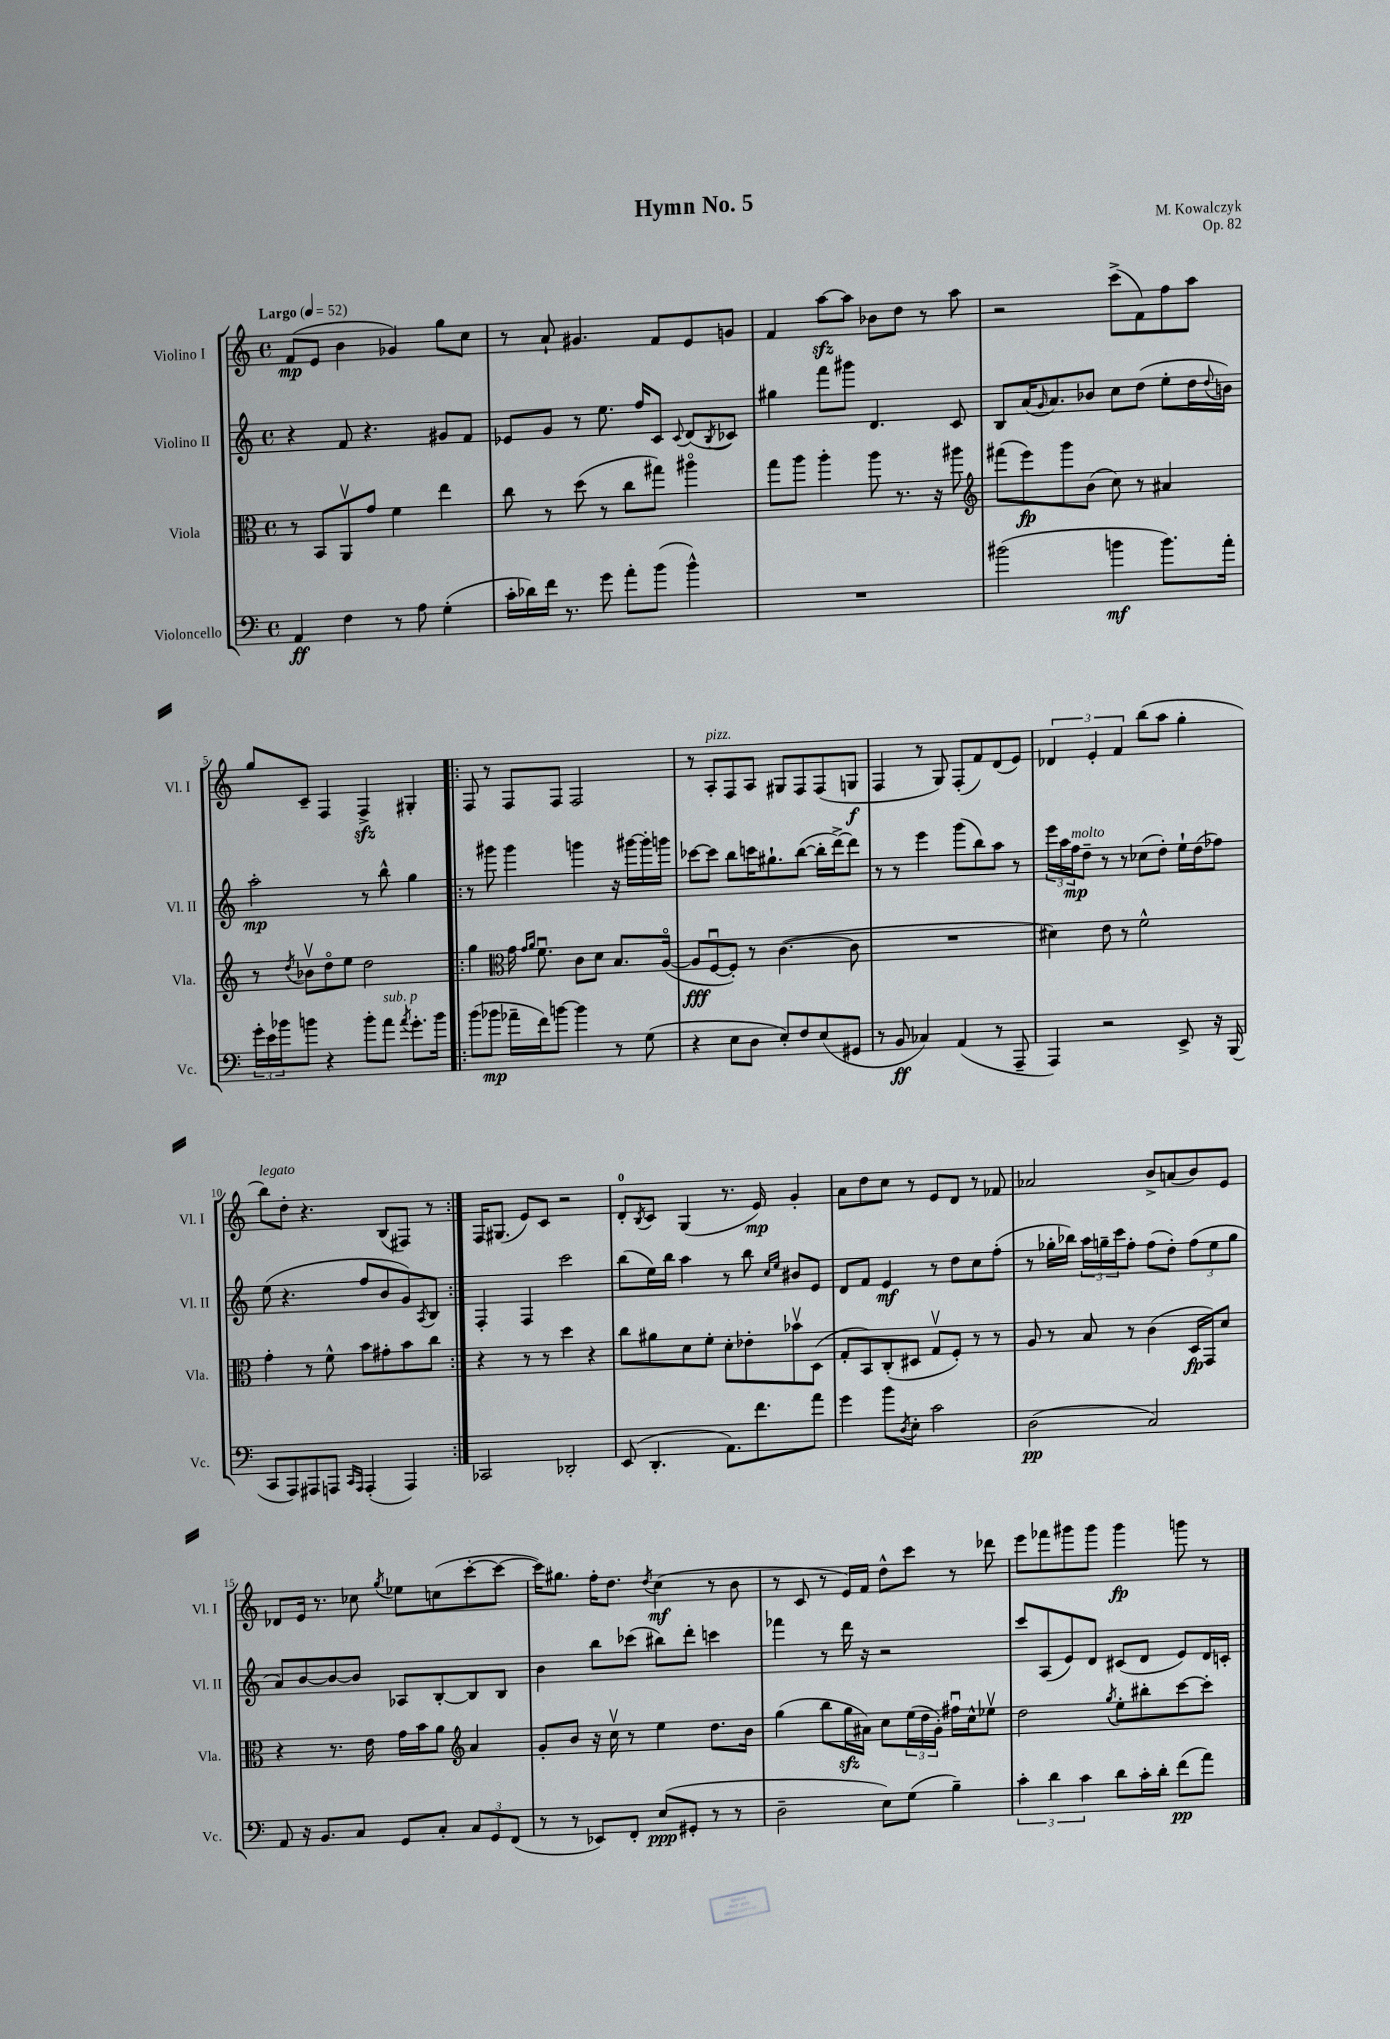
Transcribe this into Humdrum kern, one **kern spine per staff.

**kern	**dynam	**kern	**dynam	**kern	**dynam	**kern	**dynam
*part4	*part4	*part3	*part3	*part2	*part2	*part1	*part1
*staff4	*staff4	*staff3	*staff3	*staff2	*staff2	*staff1	*staff1
*I"Violoncello	*	*I"Viola	*	*I"Violino II	*	*I"Violino I	*
*I'Vc.	*	*I'Vla.	*	*I'Vl. II	*	*I'Vl. I	*
*clefF4	*	*clefC3	*	*clefG2	*	*clefG2	*
*k[]	*	*k[]	*	*k[]	*	*k[]	*
*M4/4	*	*M4/4	*	*M4/4	*	*M4/4	*
*met(c)	*	*met(c)	*	*met(c)	*	*met(c)	*
*MM52	*	*MM52	*	*MM52	*	*MM52	*
=1	=1	=1	=1	=1	=1	=1	=1
!	!	!	!	!	!	!LO:TX:a:B:t=Largo	!
4AA/	ff	8r	.	4r	.	(8f/L	mp
.	.	8BB/L	.	.	.	8e/J	.
4F\	.	8AAv/	.	8f/	.	4b\	.
.	.	8g/J	.	4.r	.	.	.
8r	.	4f\	.	.	.	4g-X/)	.
8A\	.	.	.	.	.	.	.
(4G'\	.	4ee\	.	8g#X/L	.	8gg\L	.
.	.	.	.	8f/J	.	8cc\J	.
=2	=2	=2	=2	=2	=2	=2	=2
16c'\LL	.	8cc\	.	8e-X/L	.	8r	.
16d-X\)	.	.	.	.	.	.	.
16f\JJ	.	8r	.	8g/J	.	8a`/	.
8.r	.	.	.	.	.	.	.
.	.	(8dd\	.	8r	.	4.g#X/	.
8g\	.	8r	.	8.ee\	.	.	.
8a'\L	.	8cc\L	.	.	.	.	.
.	.	.	.	16ff/KL	.	.	.
(8b\J	.	8gg#X\J)	.	8c/J	.	8f/L	.
.	.	.	.	8qqc/	.	.	.
4b^^\)	.	4aa#X\	.	(8d/L	.	8e/	.
.	.	.	.	8qB/	.	.	.
.	.	.	.	8c-X/J)	.	8gn/J	.
=3	=3	=3	=3	=3	=3	=3	=3
1r	.	8gg\L	.	4gg#X\	.	4f/	.
.	.	8aa\J	.	.	.	.	.
.	.	4aa'\	.	8fff\L	.	[8aazz\L	.
.	.	.	.	8ggg#X\J	.	8aa\J]	.
.	.	8aa\	.	4.d/	.	8b-X\L	.
.	.	8.r	.	.	.	8dd\J	.
.	.	.	.	.	.	8r	.
.	.	16r	.	.	.	.	.
.	.	8aa#X\	.	8c/	.	8aa\	.
=4	=4	=4	=4	=4	=4	=4	=4
*	*	*clefG2	*	*	*	*	*
(2b#X\	.	(8fff#X\L	.	8B/L	.	2r	.
.	.	8eee\)	fp	(16a/K	.	.	.
.	.	.	.	16qqg/	.	.	.
.	.	.	.	8.a/)	.	.	.
.	.	8ggg\	.	.	.	.	.
.	.	(8b\J	.	8b-X/J	.	.	.
4bn\	mf	8cc\)	.	8cc\L	.	(8ccc^\L	.
.	.	8r	.	(8dd\J	.	8f\)	.
8.b\L)	.	4a#X/	.	8ee'\L	.	8ff\	.
.	.	.	.	16dd\L	.	8aa\J	.
.	.	.	.	8qqdd/	.	.	.
16a'\Jk	.	.	.	16bn\JJ)	.	.	.
!!LO:LB:g=z
=5	=5	=5	=5	=5	=5	=5	=5
24g'\LL	.	8r	.	2aa'\	mp	8gg/L	.
24e\	.	.	.	.	.	.	.
24b-X\J	.	.	.	.	.	.	.
.	.	8qdd/	.	.	.	.	.
8bn\J	.	8b-Xv\L	.	.	.	8c~/J	.
4r	.	8dd\	.	.	.	4F/	.
.	.	8ee\J	.	.	.	.	.
8b'\L	.	2dd\	.	8r	.	4Fzz^/	.
!LO:TX:a:i:t=sub. p	!	!	!	!	!	!	!
8a\J	.	.	.	8bb^^\	.	.	.
8qa/	.	.	.	.	.	.	.
8.g'\L	.	.	.	4gg\	.	4G#X'/	.
16b\Jk	.	.	.	.	.	.	.
=6!|:	=6!|:	=6!|:	=6!|:	=6!|:	=6!|:	=6!|:	=6!|:
(8b\L	.	4gg\	.	8r	.	8F/	.
8b-X\J	mp	.	.	8ggg#X\	.	8r	.
*	*	*clefC3	*	*	*	*	*
16a-X~\LL	.	16g\	.	4ggg#\	.	8F/L	.
.	.	16qqg/LL	.	.	.	.	.
.	.	16qqa/JJ	.	.	.	.	.
16f\J)	.	8.fu\	.	.	.	.	.
[8bn\J	.	.	.	.	.	8F/J	.
4b\]	.	8c\L	.	4gggn\	.	2F/	.
.	.	8d\J	.	.	.	.	.
8r	.	8.B/L	.	16r	.	.	.
.	.	.	.	[16ggg#X\LL	.	.	.
(8G\	.	.	.	16ggg#'\]	.	.	.
.	.	([16A/Jk	.	16gggn\JJ	.	.	.
=7	=7	=7	=7	=7	=7	=7	=7
4r	.	8A/L]	fff	[8ccc-X\L	.	8r	.
!	!	!	!	!	!	!LO:TX:a:i:t=pizz.	!
.	.	[8Fu/	.	8ccc-\J]	.	8A'/L	.
8E\L	.	8F'/J])	.	8bb\L	.	8F/	.
8D\J	.	8r	.	16cccn\K	.	8A/J	.
.	.	.	.	8.gg#X`\	.	.	.
8E'/L)	.	([4.c\	.	.	.	8G#X/L	.
8F/	.	.	.	([8bb\J	.	8F/	.
(8E/	.	.	.	16bb'\LL]	.	(8F/	.
.	.	.	.	[16ddd^\J)	.	.	.
8GG#X/J	.	8c\]	.	8ddd\J]	.	8Gn/J	f
=8	=8	=8	=8	=8	=8	=8	=8
8r	.	1r	.	8r	.	4F/	.
8BB/	ff	.	.	8r	.	.	.
4C-X/)	.	.	.	4eee\	.	8r	.
.	.	.	.	.	.	8G/)	.
(4AA/	.	.	.	(8ggg\L	.	(8F'/L	.
.	.	.	.	8bb\)	.	8f/)	.
8r	.	.	.	8aa\J	.	(8d/	.
8AAA~/	.	.	.	8r	.	8e/J)	.
=9	=9	=9	=9	=9	=9	=9	=9
4AAA/)	.	4d#X\)	.	24eee\LL	.	6d-X/	.
.	.	.	.	24aa\	.	.	.
!	!	!	!	!LO:TX:a:i:t=molto	!	!	!
.	.	.	.	24ff\J	mp	.	.
.	.	.	.	8dd~\J	.	.	.
.	.	.	.	.	.	6e'/	.
2r	.	8e\	.	8r	.	.	.
.	.	.	.	.	.	6f/	.
.	.	8r	.	8r	.	.	.
.	.	2f^^\	.	(8cc-X\L	.	(8bb\L	.
.	.	.	.	8dd'\J)	.	8aa\J	.
8EE^/	.	.	.	16ee`\LL	.	4gg'\	.
.	.	.	.	(16dd\J	.	.	.
16r	.	.	.	8ff-X\J)	.	.	.
(16BBB/	.	.	.	.	.	.	.
!!LO:LB:g=z
=10	=10	=10	=10	=10	=10	=10	=10
!	!	!	!	!	!	!LO:TX:a:i:t=legato	!
8CC/L	.	4g'\	.	(8ee\	.	8bb\L)	.
8AAA/)	.	.	.	4.r	.	8dd'\J	.
8AAA#X/	.	8r	.	.	.	4.r	.
8AAAn/J	.	8f^^\	.	.	.	.	.
16qqCC/LL	.	.	.	.	.	.	.
16qqAAA/JJ	.	.	.	.	.	.	.
(4AAA'/	.	8b\L	.	8ff/L	.	.	.
.	.	8g#X'\	.	8b/	.	(8B/L	.
4AAA/)	.	8b\	.	8g/)	.	8F#X/J)	.
.	.	.	.	8qA/	.	.	.
.	.	8cc\J	.	8B/J	.	8r	.
=11:|!	=11:|!	=11:|!	=11:|!	=11:|!	=11:|!	=11:|!	=11:|!
2CC-X/	.	4r	.	4F'/	.	16F/KL	.
.	.	.	.	.	.	(8.G#X/J	.
.	.	8r	.	4F/	.	8e/L)	.
.	.	8r	.	.	.	8c/J	.
2DD-X'/	.	4dd\	.	2ccc\	.	2r	.
.	.	4r	.	.	.	.	.
=12	=12	=12	=12	=12	=12	=12	=12
(8EE/	.	8cc\L	.	(8bb\L	.	8d'/L	.
.	.	.	.	.	.	8qB/	.
4.DD'/	.	8a#X\	.	16ee\L)	.	8c/J	.
.	.	.	.	16bb\JJ	.	.	.
.	.	8d\	.	4aa\	.	(4G/	.
.	.	8f'\J	.	.	.	.	.
8.AA\L)	.	8d'\L	.	8r	.	8.r	.
.	.	8e-X'\	.	8bb\	.	.	.
8.f\	.	.	.	.	.	16e/)	mp
.	.	.	.	16qqcc/LL	.	.	.
.	.	.	.	16qqee/JJ	.	.	.
.	.	8b-Xv\	.	8b#X/L	.	4g'/	.
8a\J	.	(8D\J	.	8e/J	.	.	.
=13	=13	=13	=13	=13	=13	=13	=13
4g\	.	8G'/L	.	8d/L	.	8a\L	.
.	.	8BB/)	.	8f/J	.	8dd\	.
8b\L	.	(8C'/	.	4e/	mf	8cc\J	.
8qD/	.	.	.	.	.	.	.
8E'\J	.	8D#X/J	.	.	.	8r	.
2c\	.	8Gv/L	.	8r	.	8e/L	.
.	.	8F'/J)	.	8dd\L	.	8d/J	.
.	.	8r	.	8cc\	.	8r	.
.	.	8r	.	(8ff'\J	.	8f-X/	.
=14	=14	=14	=14	=14	=14	=14	=14
(2D\	pp	8A/	.	8r	.	2a-X/	.
.	.	8r	.	16gg-X'\LL	.	.	.
.	.	.	.	16bb-X\JJ)	.	.	.
.	.	8B/	.	24aa\LL	.	.	.
.	.	.	.	24ggn~\	.	.	.
.	.	.	.	24ccc\J	.	.	.
.	.	8r	.	8ff'\J	.	.	.
2C/)	.	(4c\	.	(8ff\L	.	8b^/L	.
.	.	.	.	8dd'\J)	.	(8an/	.
.	.	16D/LL	fp	(12ff\L	.	8b/)	.
.	.	16GG/J)	.	.	.	.	.
.	.	.	.	12ee\	.	.	.
.	.	8d/J	.	.	.	8e/J	.
.	.	.	.	12gg\J	.	.	.
!!LO:LB:g=z
=15	=15	=15	=15	=15	=15	=15	=15
8AA/	.	4r	.	8a/L)	.	8d-X/L	.
16r	.	.	.	[8b/	.	16e/Jk	.
8.BB/L	.	.	.	.	.	8.r	.
.	.	8.r	.	8b/_	.	.	.
8C/J	.	.	.	8b/J]	.	8cc-X\	.
.	.	16e\	.	.	.	.	.
.	.	.	.	.	.	8qgg/	.
8GG/L	.	16g\LL	.	8A-X/L	.	8ee-X\L	.
.	.	16b\J	.	.	.	.	.
8C'/J	.	8a\J	.	[8B'/	.	(8ccn\	.
*	*	*clefG2	*	*	*	*	*
12C/L	.	4a/	.	8B/]	.	[8ccc'\	.
12GG/	.	.	.	.	.	.	.
.	.	.	.	8B/J	.	8ccc\J_	.
(12FF/J	.	.	.	.	.	.	.
=16	=16	=16	=16	=16	=16	=16	=16
8r	.	8g'/L	.	4b\	.	16ccc\KL])	.
.	.	.	.	.	.	8.gg#X\J	.
8r	.	8b/J	.	.	.	.	.
8EE-X/L)	.	16r	.	8bb\L	.	16ff'\KL	.
.	.	16ccv\	.	.	.	8.dd\J	.
8FF'/J	.	8r	.	(8ccc-X\J	.	.	.
.	.	.	.	.	.	8qdd/	.
(8E/L	ppp	4ee\	.	8bb#X\L)	.	(4cc\	mf
8GG#X'/J	.	.	.	8ddd'\J	.	.	.
8r	.	8.dd\L	.	4cccn\	.	8r	.
8r	.	.	.	.	.	8b\	.
.	.	16b\Jk	.	.	.	.	.
=17	=17	=17	=17	=17	=17	=17	=17
2D~\	.	(4gg\	.	4fff-X\	.	8r	.
.	.	.	.	.	.	8c/	.
.	.	8bb\L	.	8r	.	8r	.
.	.	16ggzz\L	.	16ddd\	.	16e/LL)	.
.	.	16a#X\JJ)	.	16r	.	16f/JJ	.
8E\L)	.	8cc\L	.	2r	.	8dd^^\L	.
(8G\J	.	(24ee\L	.	.	.	8ccc\J	.
.	.	24dd\	.	.	.	.	.
.	.	24g'\JJ)	.	.	.	.	.
4B~\)	.	16ff#Xu\LL	.	.	.	8r	.
.	.	16cc^^\J	.	.	.	.	.
.	.	8ee-Xv\J	.	.	.	8ddd-X\	.
=18	=18	=18	=18	=18	=18	=18	=18
6c'\	.	2dd\	.	8ccc/L	.	8eee\L	.
.	.	.	.	(8A/	.	8fff-X\	.
6d\	.	.	.	.	.	.	.
.	.	.	.	8e/)	.	8ggg#X\	.
6c\	.	.	.	.	.	.	.
.	.	.	.	8d/J	.	8ggg#\J	.
.	.	8qgg/	.	.	.	.	.
8d\L	.	8ee'\L	.	(8c#X/L	.	4ggg#\	fp
16c'\L	.	8bb#X'\	.	8d/J	.	.	.
16d'\JJ	.	.	.	.	.	.	.
(8f\L	pp	[8ccc\	.	8e/L)	.	8gggn\	.
8a\J)	.	8ccc'\J]	.	16d/L	.	8r	.
.	.	.	.	16cn'/JJ	.	.	.
==	==	==	==	==	==	==	==
*-	*-	*-	*-	*-	*-	*-	*-
